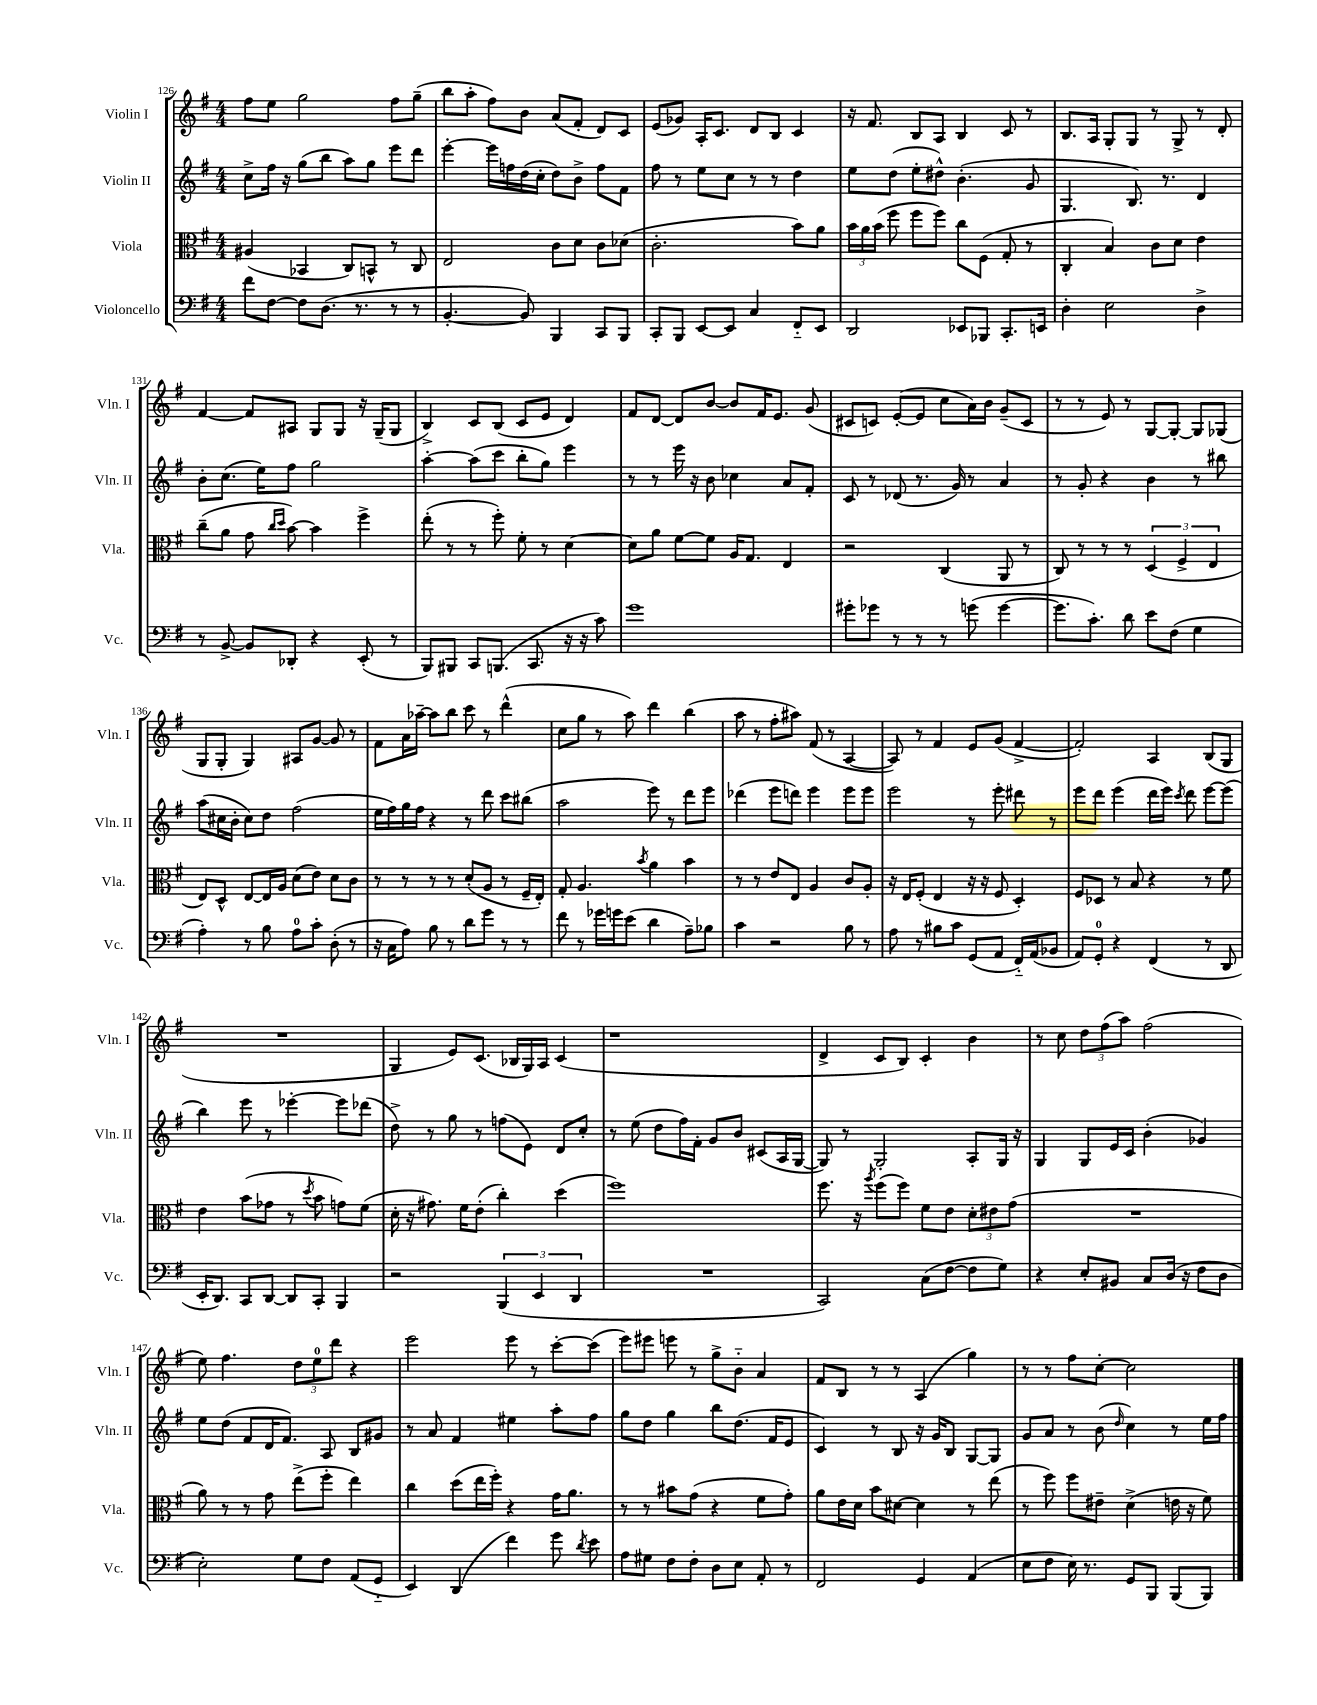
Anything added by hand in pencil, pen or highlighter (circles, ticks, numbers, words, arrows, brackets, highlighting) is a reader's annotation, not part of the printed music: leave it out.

**kern	**kern	**kern	**kern
*staff4	*staff3	*staff2	*staff1
*clefF4	*clefC3	*clefG2	*clefG2
*k[f#]	*k[f#]	*k[f#]	*k[f#]
*M4/4	*M4/4	*M4/4	*M4/4
8f#\L	(4A#/	8cc^\L	8ff#\L
[8F#\J	.	16ff#\Jk	8ee\J
.	.	16r	.
8F#\]L	4BB-/	(8gg\L	2gg\
(8.D\J	.	8bb\J	.
.	8C/L)	8aa\L)	.
8.r	.	.	.
.	8BB^^/J	8gg\J	.
8r	8r	8eee\L	8ff#\L
8r	8C/	8ddd\J	(8gg~\J
=	=	=	=
[4.BB'/	2E/	[4eee'\	8bb\L
.	.	.	8aa'\J
.	.	16eee\]LL	8ff#\L)
.	.	16ff\	.
8BB/])	.	(16dd\	8b\J
.	.	16cc'\JJ	.
4BBB/	8c\L	8dd\L)	(8a/L
.	8d\J	8b^\J	8f#'/J
8CC/L	8c\L	8ff\L	8d/L)
8BBB/J	(8d-\J	8f#\J	8c/J
=	=	=	=
8CC'/L	2.c'\	8ff#\	(8e/L
8BBB/J	.	8r	8g-/J)
[8EE/L	.	8ee\L	16A'/LK
.	.	.	8.c/J
8EE/]J	.	8cc\J	.
4C/	.	8r	8d/L
.	.	8r	8B/J
8FF#'~/L	8b\L)	4dd\	4c/
8EE/J	8a\J	.	.
=	=	=	=
2DD/	24b\LL	8ee\L	16r
.	24a\	.	.
.	.	.	8.f#/
.	(24b\JJ	.	.
.	8ff#\	(8dd\J	.
.	8ff#\L	8ee'\L	8B/L
.	8ff#\J)	8dd#^^\J)	8A/J
8EE-/L	8cc\L	(4.b'\	4B/
8BBB-/J	(8F#\J	.	.
8.CC'/L	8G'/	.	8c/
.	8r	8g/	8r
16EE/Jk	.	.	.
=	=	=	=
4D'\	4C'/	4.G/	8.B/L
.	.	.	16A/Jk
2E\	4B/)	.	8G'/L
.	.	8.B/)	8G/J
.	8c\L	.	8r
.	.	8.r	.
.	8d\J	.	8G^/
4D^\	4e\	4d/	8r
.	.	.	8d'/
=	=	=	=
8r	(8cc~\L	8b'\L	[4f#/
[8BB^/	8a\J	(8.cc\J	.
8BB/]L	8g\	.	8f#/]L
.	.	16ee\LK)	.
.	16qqcc/LL	.	.
.	16qqdd/JJ	.	.
8DD-'/J	[8b\)	8ff#\J	8A#/J
4r	4b\]	2gg\	8G/L
.	.	.	8G/J
(8EE'/	4ff#^\	.	16r
.	.	.	(16G~/LK
8r	.	.	8G/J
=	=	=	=
8BBB/L)	(8ee'\	[4aa'\	4B^/)
8BBB#/J	8r	.	.
8CC/L	8r	(8aa\]L	8c/L
(8.BBB/J	8ff#'\)	8ccc\J	(8B/J
.	8f#'\	8bb'\L	8c/L
8.CC/	.	.	.
.	8r	8gg\J)	8e/J
16r	[4d\	4eee\	4d/)
16r	.	.	.
8c\)	.	.	.
=	=	=	=
1g	8d\]L	8r	8f#/L
.	8a\J	8r	[8d/J
.	[8f#\L	16eee\	8d/]L
.	.	16r	.
.	8f#\]J	8b\	[8b/J
.	16A/LK	4cc-\	8b/]L
.	8.G/J	.	.
.	.	.	16f#/K
.	.	.	8.e/J
.	4E/	8a/L	.
.	.	8f#'/J	(8g/
=	=	=	=
8g#'\L	2r	8c/	8c#/L
8g-\J	.	8r	8c/J)
8r	.	(8d-/	([8e'/L
8r	.	8.r	8e/]J
8r	(4C/	.	8cc\L
.	.	16g/)	.
(8g\	.	8r	16a\L)
.	.	.	16b\JJ
[4g\	8AA/	4a/	(8g~/L
.	8r	.	8c/J
=	=	=	=
8.g\]L	8C/)	8r	8r
.	8r	8g'/	8r
8.c'\J)	.	.	.
.	8r	4r	8e/)
8d\	8r	.	8r
8e\L	(6D/	4b\	[8G/L
(8F#\J	.	.	8G'/_J
.	6F#^/	.	.
4G\	.	8r	8G/]L
.	6E/	.	.
.	.	8bb#\	(8G-/J
=	=	=	=
4A'\)	8E/L)	(8aa\L	8G/L
.	8D^^/J	16cc#\L	8G'/J
.	.	16b'\JJ	.
8r	[8E/L	8cc#\L)	4G/)
8B\	16E/]L	8dd\J	.
.	16A/JJ	.	.
8A\L	(8d\L	(2ff#\	8A#/L
8c'\J	8e\J)	.	[8g/J
(8D'\	8d\L	.	8g/]
8r	8c\J	.	8r
=	=	=	=
16r	8r	16ee\LL	8f#\L
16C\LK	.	16ff#\)	.
8A\J)	8r	16gg\	16a\L
.	.	16ff#\JJ	[16aa-~\JJ
8B\	8r	4r	8aa-\]L
8r	8r	.	8bb\J
8d\L	(8d'/L	8r	8ccc\
8g\J	8A/J	8ddd\	8r
8r	8r	8ccc\L	(4ddd^^\
8r	16F#~/LL	(8bb#\J	.
.	16E'/JJ)	.	.
=	=	=	=
8f#\	8G'/	2aa\	8cc\L
8r	4.A/	.	8gg\J
16g-\LL	.	.	8r
16g\J	.	.	.
(8e\J	.	.	8aa\)
.	8qb/	.	.
4d\	4a\	8eee\)	4ddd\
.	.	8r	.
8A~\L)	4b\	8ddd\L	(4bb\
8B-\J	.	8eee\J	.
=	=	=	=
4c\	8r	(4ddd-\	8aa\
.	8r	.	8r
2r	8e/L	8eee\L	8ff#'\L
.	8E/J	8ddd\J)	8aa#\J)
.	4A/	4eee\	(8f#/
.	.	.	8r
8B\	8c/L	8eee\L	[4A/
8r	8A'/J	8eee\J	.
=	=	=	=
8A\	16r	2eee\	8A/])
.	16E/LK	.	.
8r	(8F#'/J	.	8r
8B#\L	4E/	.	4f#/
8c\J	.	.	.
(8GG/L	16r	8r	8e/L
.	16r	.	.
8AA/J	8F#/	8eee'\	(8g/J
16FF#'~/LL)	4D'/)	8ddd#\	[4f#^/
(16AA/J	.	.	.
8BB-/J	.	8r	.
=	=	=	=
8AA/L)	8F#/L	8eee\L	2f#'/])
8GG'/J	8D-/J	8ddd\J	.
4r	8r	(4eee\	.
.	8B/	.	.
(4FF#/	4r	16ddd\LL	4A/
.	.	16eee\JJ)	.
.	.	8qccc/	.
.	.	8ddd\	.
8r	8r	[8eee\L	(8B/L
8DD/	8f#\	(8eee\]J	8G/J
=	=	=	=
16EE'/LK	4e\	4bb\)	1r
8.DD/J)	.	.	.
8CC/L	(8b\L	8eee\	.
[8DD/J	8g-\J	8r	.
8DD/]L	8r	[4eee-'\	.
.	8qdd/	.	.
8CC'/J	8b\	.	.
4BBB/	8g\L)	8eee-\]L	.
.	(8f#\J	(8ddd-\J	.
=	=	=	=
2r	16d'\	8dd^\)	4G/
.	16r	.	.
.	8.g#\)	8r	.
.	.	8gg\	8e/L)
.	16f#\LK	.	.
.	(8e'\J	8r	(8.c/J
(6BBB/	4cc'\)	(8ff\L	.
.	.	.	16B-/LL
.	.	8e\J)	16G/)
6EE/	.	.	.
.	.	.	16A/JJ
.	(4dd\	8d/L	(4c/
6DD/	.	.	.
.	.	8cc'/J	.
=	=	=	=
1r	1ff#)	8r	1r
.	.	(8ee\	.
.	.	8dd\L	.
.	.	16ff#\L)	.
.	.	16f#'\JJ	.
.	.	8g/L	.
.	.	8b/J	.
.	.	(8c#/L	.
.	.	16A/L	.
.	.	[16G/JJ	.
=	=	=	=
2CC/)	8.ff#\	8G/])	4d^/
.	.	8r	.
.	16r	.	.
.	8qaa/	.	.
.	(8ff#\L	2G'/	8c/L
.	8ff#\J)	.	8B/J)
(8C\L	8f#\L	.	4c'/
[8F#\J	8e\J	.	.
8F#\]L	12d'\L	8A'/L	4b\
.	12e#\	.	.
8G\J)	.	16G/Jk	.
.	(12g\J	.	.
.	.	16r	.
=	=	=	=
4r	1r	4G/	8r
.	.	.	8cc\
8E'/L	.	8G/L	12dd\L
.	.	.	(12ff#\
8BB#/J	.	16e/L	.
.	.	.	12aa\J)
.	.	16c/JJ	.
8C/L	.	(4b'\	(2ff#\
(16D/Jk	.	.	.
16r	.	.	.
8F#\L	.	4g-/)	.
8D\J	.	.	.
=	=	=	=
2E'\)	8a\)	8ee\L	8ee\)
.	8r	(8dd\J	4.ff#\
.	8r	8f#/L	.
.	8g\	16d/K	.
.	.	8.f#/J)	.
8G\L	(8ee^\L	.	12dd\L
.	.	.	12ee\
8F#\J	8ff#'\J	8A/	.
.	.	.	12ddd\J
(8AA/L	4ee\)	8B/L	4r
8GG'~/J	.	8g#/J	.
=	=	=	=
4EE/)	4cc\	8r	2eee\
.	.	8a/	.
(4DD/	(8dd\L	4f#/	.
.	16ee\L	.	.
.	16ff#'\JJ)	.	.
4f#\)	4r	4ee#\	8eee\
.	.	.	8r
8g\	16g\LK	8aa'\L	[8ccc'\L
.	8.a\J	.	.
8qd/	.	.	.
8e\	.	8ff#\J	(8ccc\]J
=	=	=	=
8A\L	8r	8gg\L	8eee\L)
8G#\J	8r	8dd\J	8eee#\J
8F#\L	8b#\L	4gg\	8eee\
8F#'\J	(8g\J	.	8r
8D\L	4r	8bb\L	8gg^\L
8E\J	.	(8.dd\J	8b'~\J
8AA'/	8f#\L	.	4a/
.	.	16f#/LK	.
8r	8g'\J)	8e/J	.
=	=	=	=
2FF#/	8a\L	4c/)	8f#/L
.	16e\L	.	8B/J
.	16d\JJ	.	.
.	8b\L	8r	8r
.	[8d#\J	8B/	8r
4GG/	4d#\]	16r	(4A/
.	.	16g/LK	.
.	.	8B/J	.
(4AA/	8r	[8G/L	4gg\)
.	(8ee\	8G/]J	.
=	=	=	=
8E\L	8r	8g/L	8r
8F#\J	8ff#\)	8a/J	8r
16E\)	8ff#\L	8r	8ff#\L
8.r	.	.	.
.	8e#~\J	(8b\	[8cc'\J
.	.	16qqdd/	.
8GG/L	(4d^\	4cc\)	2cc\]
8BBB/J	.	.	.
(8BBB/L	16e\	8r	.
.	16r	.	.
8BBB/J)	8f#\)	16ee\LL	.
.	.	16ff#\JJ	.
==	==	==	==
*-	*-	*-	*-
